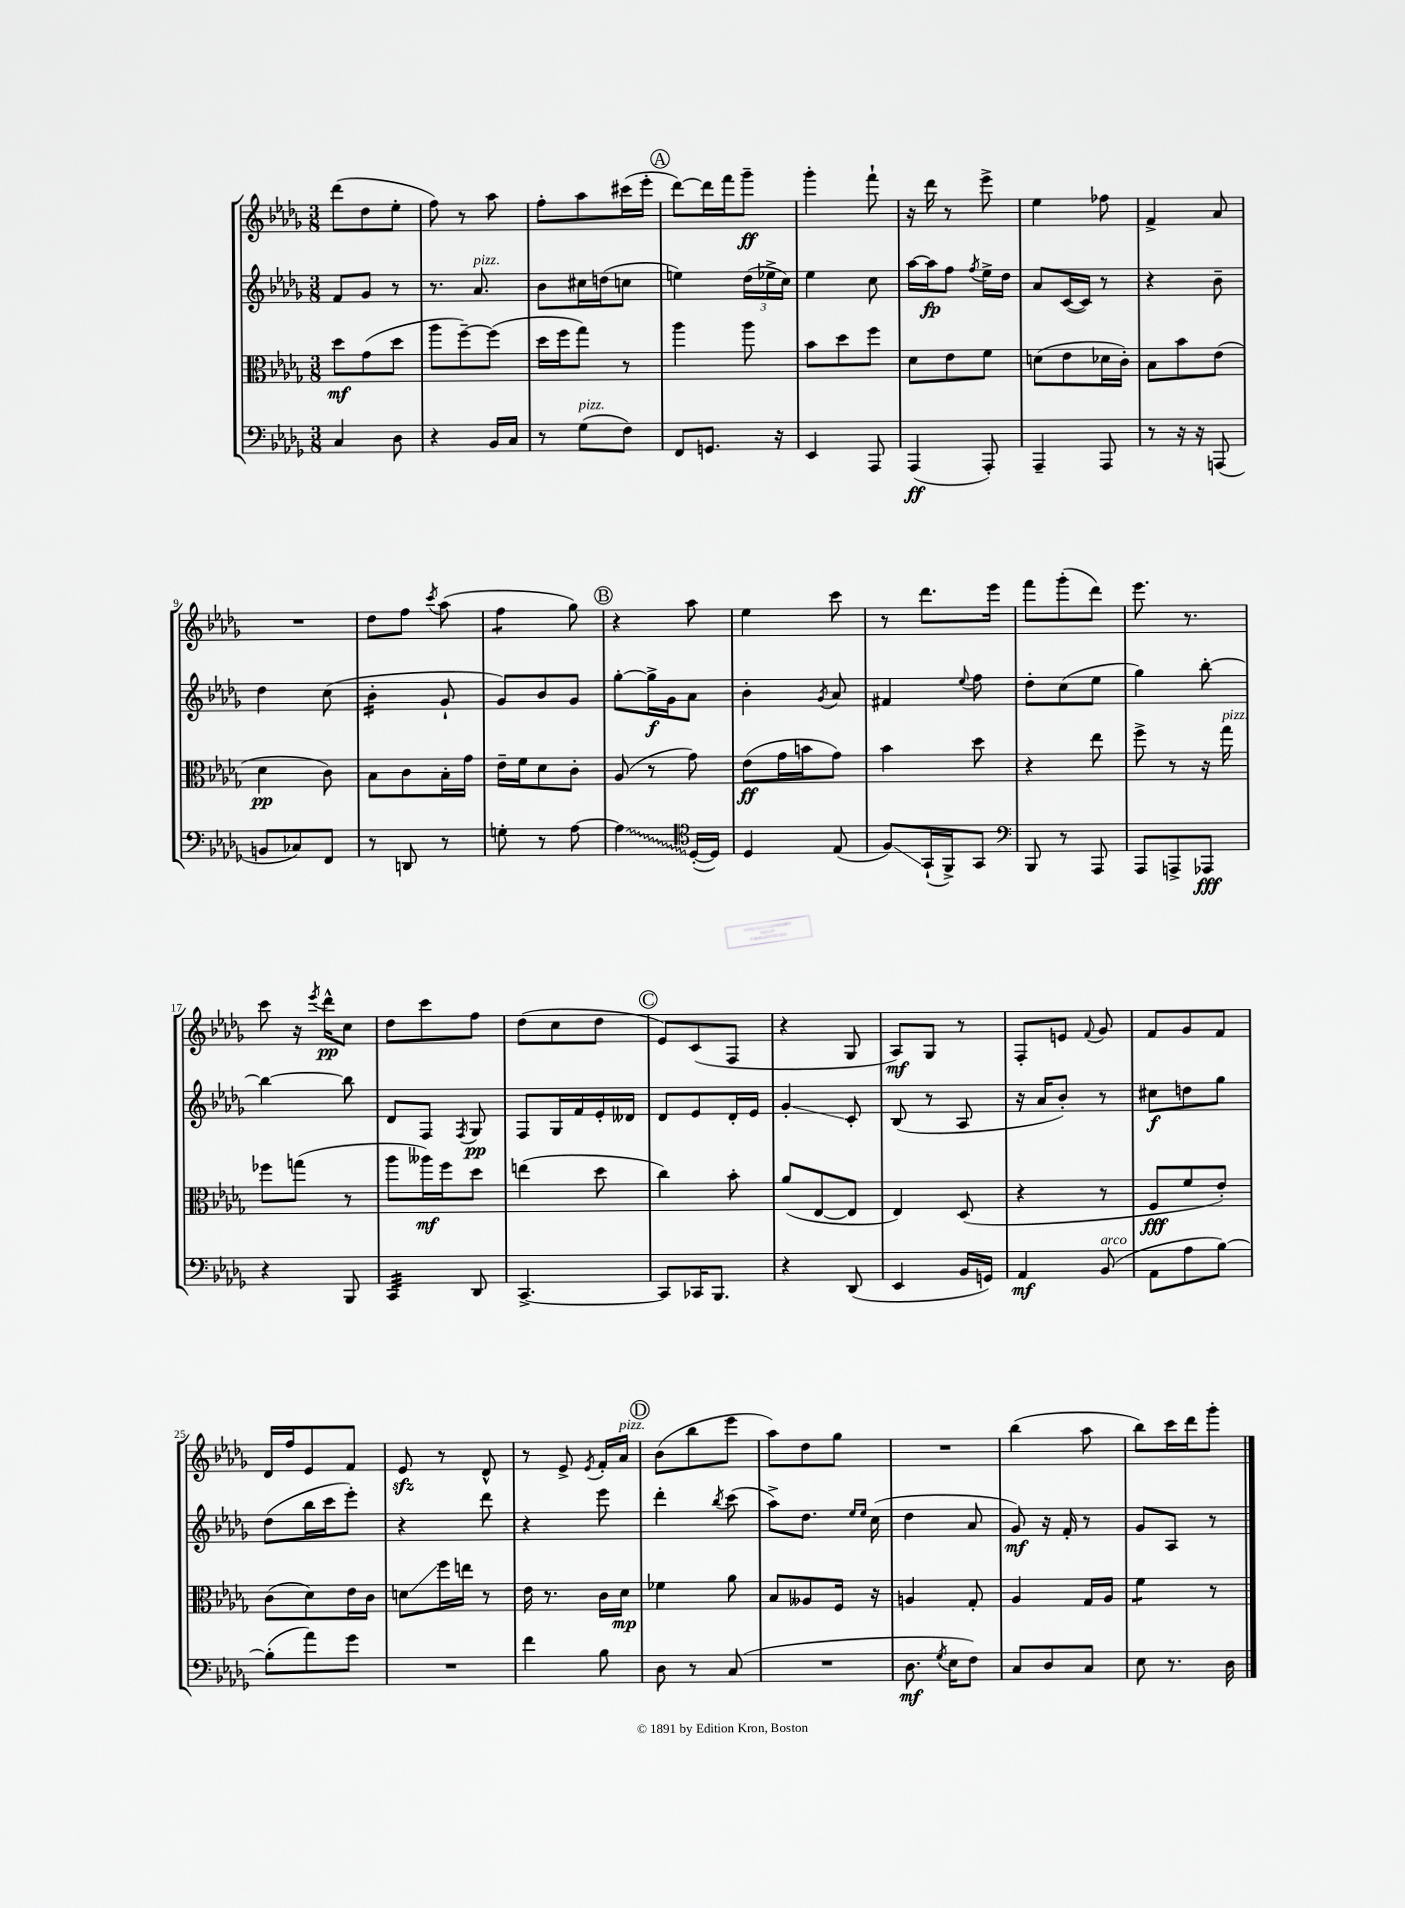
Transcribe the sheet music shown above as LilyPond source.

<<
\new StaffGroup <<
\new Staff = "s0" {
    \clef treble \key des \major \numericTimeSignature \time 3/8
    \autoBeamOff des'''8[( des''8 ees''8]-. |
    f''8) r8 aes''8 |
    f''8[-. aes''8 cis'''16( ees'''16]-. |
    \mark \markup { \circle "A" } des'''8[~) des'''16 f'''16 ges'''8]--\ff |
    ges'''4-. f'''8-! |
    r16 des'''16 r8 ees'''8-> |
    ees''4 fes''8 |
    f'4-> aes'8 |
    R4. |
    des''8[ f''8] \acciaccatura { c'''8 } aes''8( |
    f''4:8 ges''8) |
    \mark \markup { \circle "B" } r4 aes''8 |
    ees''4 c'''8 |
    r8 des'''8.[ ees'''16] |
    f'''8[ ges'''8-.( des'''8]) |
    ees'''8. r8. |
    c'''8 r16 \acciaccatura { ees'''8 } des'''16[-^\pp c''8] |
    des''8[ c'''8 f''8] |
    des''8[( c''8 des''8] |
    \mark \markup { \circle "C" } ees'8[) c'8( f8] |
    r4 ges8 |
    aes8[\mf) ges8] r8 |
    f8[-. e'8] \appoggiatura { f'8 } ges'8 |
    f'8[ ges'8 f'8] |
    des'16[ f''16 ees'8 f'8] |
    ees'8\sfz r8 des'8-^ |
    r8 ees'8-> \acciaccatura { ees'8 } f'16[-. aes'16]^\markup { \italic "pizz." } |
    \mark \markup { \circle "D" } bes'8[( bes''8 ees'''8] |
    aes''8[) des''8 ges''8] |
    R4. |
    bes''4( aes''8 |
    bes''8[) c'''16 des'''16 ges'''8]-. \bar "|." |
}
\new Staff = "s1" {
    \clef treble \key des \major \numericTimeSignature \time 3/8
    \autoBeamOff f'8[ ges'8] r8 |
    r8. aes'8.^\markup { \italic "pizz." } |
    bes'8[ cis''16 d''16( c''8] |
    \mark \markup { \circle "A" } e''4) \tuplet 3/2 { des''16[( ees''16-> c''16]) } |
    ees''4 c''8 |
    aes''16[~ aes''16\fp f''8] \acciaccatura { f''8 } ees''16[-> des''16] |
    aes'8[ c'16~( c'16]) r8 |
    r4 bes'8-- |
    des''4 c''8( |
    bes'4:16-. ges'8-! |
    ges'8[) bes'8 ges'8] |
    \mark \markup { \circle "B" } ges''8[~-. ges''16->\f ges'16 aes'8] |
    bes'4-. \acciaccatura { ges'8 } aes'8 |
    fis'4 \appoggiatura { ees''8 } f''8 |
    des''8[-. c''8( ees''8] |
    ges''4) bes''8~-. |
    bes''4~ bes''8 |
    des'8[ f8] \acciaccatura { f8 } ges8\pp |
    f8[ ges16 f'16 ees'16-. deses'16] |
    \mark \markup { \circle "C" } des'8[ ees'8 des'16-. ees'16] |
    ges'4-.\glissando c'8-. |
    bes8( r8 aes8 |
    r16 aes'16[ bes'8]-.) r8 |
    cis''8[\f d''8 ges''8] |
    des''8[( bes''16 c'''16 ees'''8]-.) |
    r4 des'''8 |
    r4 ees'''8 |
    \mark \markup { \circle "D" } des'''4-. \acciaccatura { bes''8 } c'''8( |
    aes''8[->) des''8.] \grace { ees''16[ ees''16] } c''16( |
    des''4 aes'8 |
    ges'8\mf) r16 f'16-. r8 |
    ges'8[ aes8] r8 \bar "|." |
}
\new Staff = "s2" {
    \clef alto \key des \major \numericTimeSignature \time 3/8
    \autoBeamOff des''8[\mf ges'8( des''8] |
    aes''8[ f''8~--) f''8]( |
    des''16[ f''16 ges''8]) r8 |
    \mark \markup { \circle "A" } aes''4 aes''8 |
    bes'8[ des''8 f''8] |
    des'8[ ees'8 f'8] |
    d'8[( ees'8 des'16 c'16]-.) |
    bes8[ bes'8 ees'8]( |
    des'4\pp c'8) |
    bes8[ c'8 bes16-. ges'16] |
    ees'16[-- f'16 des'8 c'8]-. |
    \mark \markup { \circle "B" } aes8( r8 ges'8) |
    ees'8[\ff( ges'16 b'16 ges'8]) |
    bes'4 des''8 |
    r4 ees''8 |
    f''8-> r8 r16 ges''16^\markup { \italic "pizz." } |
    fes''8[ g''8]( r8 |
    aes''8[ aeses''16\mf) f''16 des''8] |
    e''4( des''8 |
    \mark \markup { \circle "C" } c''4) bes'8-. |
    aes'8[( ees8~ ees8] |
    ees4) des8( |
    r4 r8 |
    f8[\fff f'8 ees'8]-.) |
    c'8[( des'8) ees'16 c'16] |
    d'8[\glissando f''16 e''16] r8 |
    ees'16 r8. c'16[ des'16]\mp |
    \mark \markup { \circle "D" } fes'4 aes'8 |
    bes8[ aeses8 f16] r16 |
    a4 ges8-. |
    aes4 ges16[ aes16] |
    f'4:8 r8 \bar "|." |
}
\new Staff = "s3" {
    \clef bass \key des \major \numericTimeSignature \time 3/8
    \autoBeamOff c4 des8 |
    r4 bes,16[ c16] |
    r8 ges8[^\markup { \italic "pizz." }( f8]) |
    \mark \markup { \circle "A" } f,8[ g,8.] r16 |
    ees,4 aes,,8 |
    aes,,4\ff( aes,,8-.) |
    aes,,4-- aes,,8 |
    r8 r16 r16 a,,8( |
    b,8[ ces8) f,8] |
    r8 d,8 r8 |
    g8-. r8 aes8~ |
    \mark \markup { \circle "B" } \once \override Glissando.style = #'zigzag aes4\glissando \clef tenor des16[~-.( des16]) |
    des4 ees8( |
    f8[\glissando) ges,16-!( f,16->) ges,8] |
    \clef bass bes,,8 r8 aes,,8 |
    aes,,8[ a,,8-> aes,,8]\fff |
    r4 bes,,8 |
    c,4:32 des,8 |
    c,4.~-> |
    \mark \markup { \circle "C" } c,8[ ces,16 bes,,8.] |
    r4 des,8( |
    ees,4 bes,16[ g,16]) |
    aes,4\mf bes,8^\markup { \italic "arco" }( |
    aes,8[ aes8 bes8]~) |
    bes8[-.( aes'8) ges'8] |
    R4. |
    f'4 bes8 |
    \mark \markup { \circle "D" } des8 r8 c8( |
    R4. |
    des8.\mf \acciaccatura { ges8 } ees16[ f8]) |
    c8[ des8 c8] |
    ees8 r8. des16 \bar "|." |
}
>>
>>
